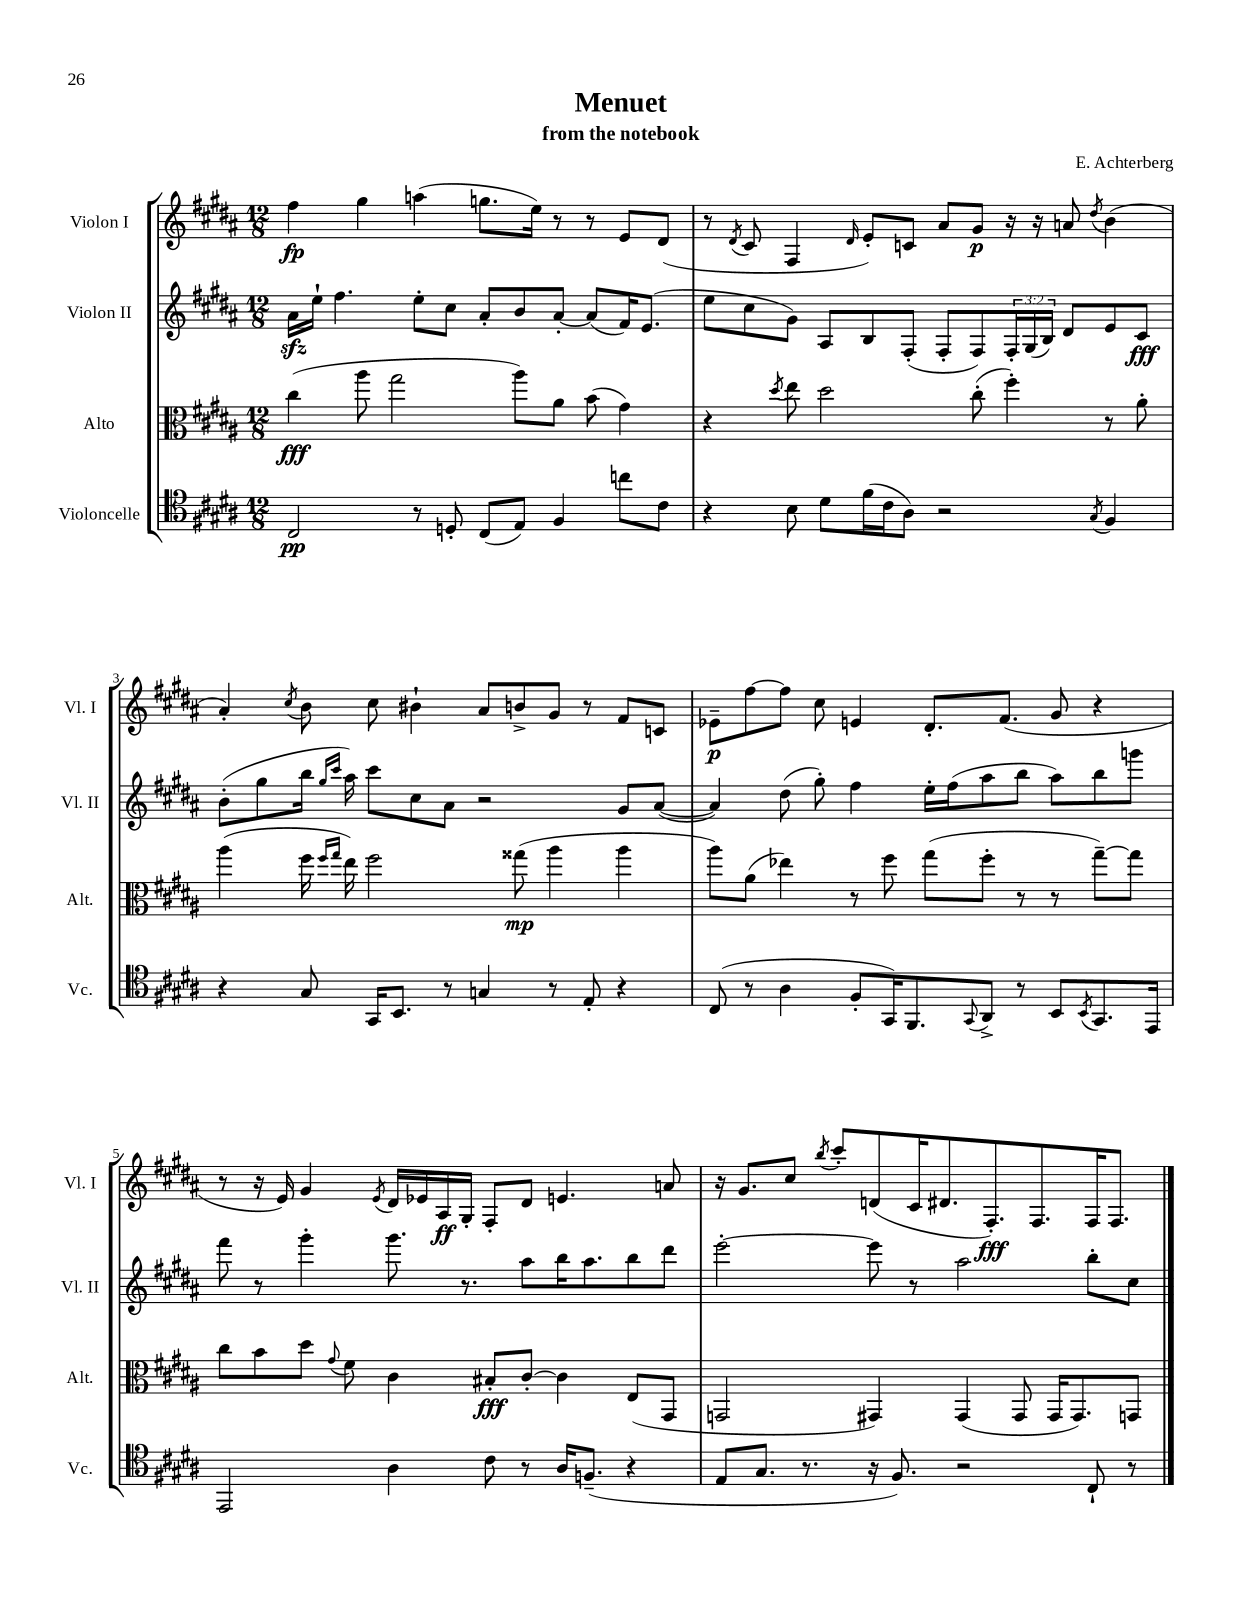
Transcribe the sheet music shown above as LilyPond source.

\header { title = "Menuet" composer = "E. Achterberg" subtitle = "from the notebook" }
<<
\new StaffGroup <<
\new Staff = "s0" \with { instrumentName = "Violon I" shortInstrumentName = "Vl. I" } {
    \clef treble \key b \major \numericTimeSignature \time 12/8
    fis''4\fp gis''4 a''4( g''8. e''16) r8 r8 e'8 dis'8( |
    r8 \acciaccatura { dis'8 } cis'8 fis4 \grace { dis'16 } e'8-.) c'8 ais'8 gis'8\p r16 r16 a'8 \acciaccatura { dis''8 } b'4( |
    ais'4-.) \acciaccatura { cis''8 } b'8 cis''8 bis'4-! ais'8 b'8-> gis'8 r8 fis'8 c'8 |
    ees'8--\p fis''8~ fis''8 cis''8 e'4 dis'8.-. fis'8.( gis'8 r4 |
    r8 r16 e'16) gis'4 \acciaccatura { e'8 } dis'16 ees'16 ais16\ff gis16-. fis8-. dis'8 e'4. a'8 |
    r16 gis'8. cis''8 \acciaccatura { b''8 } cis'''8-. d'8( cis'16 dis'8. fis8.-.\fff) fis8. fis16 fis8. \bar "|." |
}
\new Staff = "s1" \with { instrumentName = "Violon II" shortInstrumentName = "Vl. II" } {
    \clef treble \key b \major \numericTimeSignature \time 12/8 \override Staff.TupletNumber.text = #tuplet-number::calc-fraction-text
    ais'16\sfz e''16-! fis''4. e''8-. cis''8 ais'8-. b'8 ais'8~-. ais'8( fis'16) e'8.( |
    e''8 cis''8 gis'8) ais8 b8 fis8-.( fis8-. fis8) \tuplet 3/2 { fis16-. gis16( b16) } dis'8 e'8 cis'8\fff |
    b'8-.( gis''8 b''16 \grace { gis''16 cis'''16 } ais''16) cis'''8 cis''8 ais'8 r2 gis'8 ais'8~( |
    ais'4) dis''8( gis''8-.) fis''4 e''16-. fis''16( ais''8 b''8 ais''8) b''8 g'''8 |
    fis'''8 r8 gis'''4-. gis'''8. r8. ais''8 b''16 ais''8. b''8 dis'''8 |
    e'''2~-. e'''8 r8 ais''2 b''8-. cis''8 \bar "|." |
}
\new Staff = "s2" \with { instrumentName = "Alto" shortInstrumentName = "Alt." } {
    \clef alto \key b \major \numericTimeSignature \time 12/8
    cis''4\fff( ais''8 gis''2 ais''8) ais'8 b'8( gis'4) |
    r4 \acciaccatura { dis''8 } e''8 dis''2 cis''8-.( fis''4-.) r8 ais'8-. |
    ais''4( fis''16 \grace { fis''16 gis''16 } e''16) fis''2 gisis''8\mp( ais''4 ais''4 |
    ais''8) ais'8( ees''4) r8 fis''8 gis''8( fis''8-. r8 r8 gis''8~--) gis''8 |
    cis''8 b'8 dis''8 \appoggiatura { gis'8 } fis'8 cis'4 bis8-.\fff cis'8~-. cis'4 e8( gis,8 |
    g,2 gis,4) gis,4( gis,8 gis,16 gis,8.) g,8 \bar "|." |
}
\new Staff = "s3" \with { instrumentName = "Violoncelle" shortInstrumentName = "Vc." } {
    \clef tenor \key b \major \numericTimeSignature \time 12/8
    cis2\pp r8 d8-. cis8( e8) fis4 c''8 cis'8 |
    r4 b8 dis'8 fis'16( cis'16 ais8) r2 \acciaccatura { gis8 } fis4 |
    r4 gis8 gis,16 b,8. r8 g4 r8 e8-. r4 |
    cis8( r8 ais4 fis8-. gis,16) fis,8. \appoggiatura { gis,8 } ais,8-> r8 b,8 \acciaccatura { b,8 } gis,8. e,16 |
    e,2 ais4 cis'8 r8 ais16 f8.--( r4 |
    e8 gis8. r8. r16 fis8.) r2 cis8-! r8 \bar "|." |
}
>>
>>
